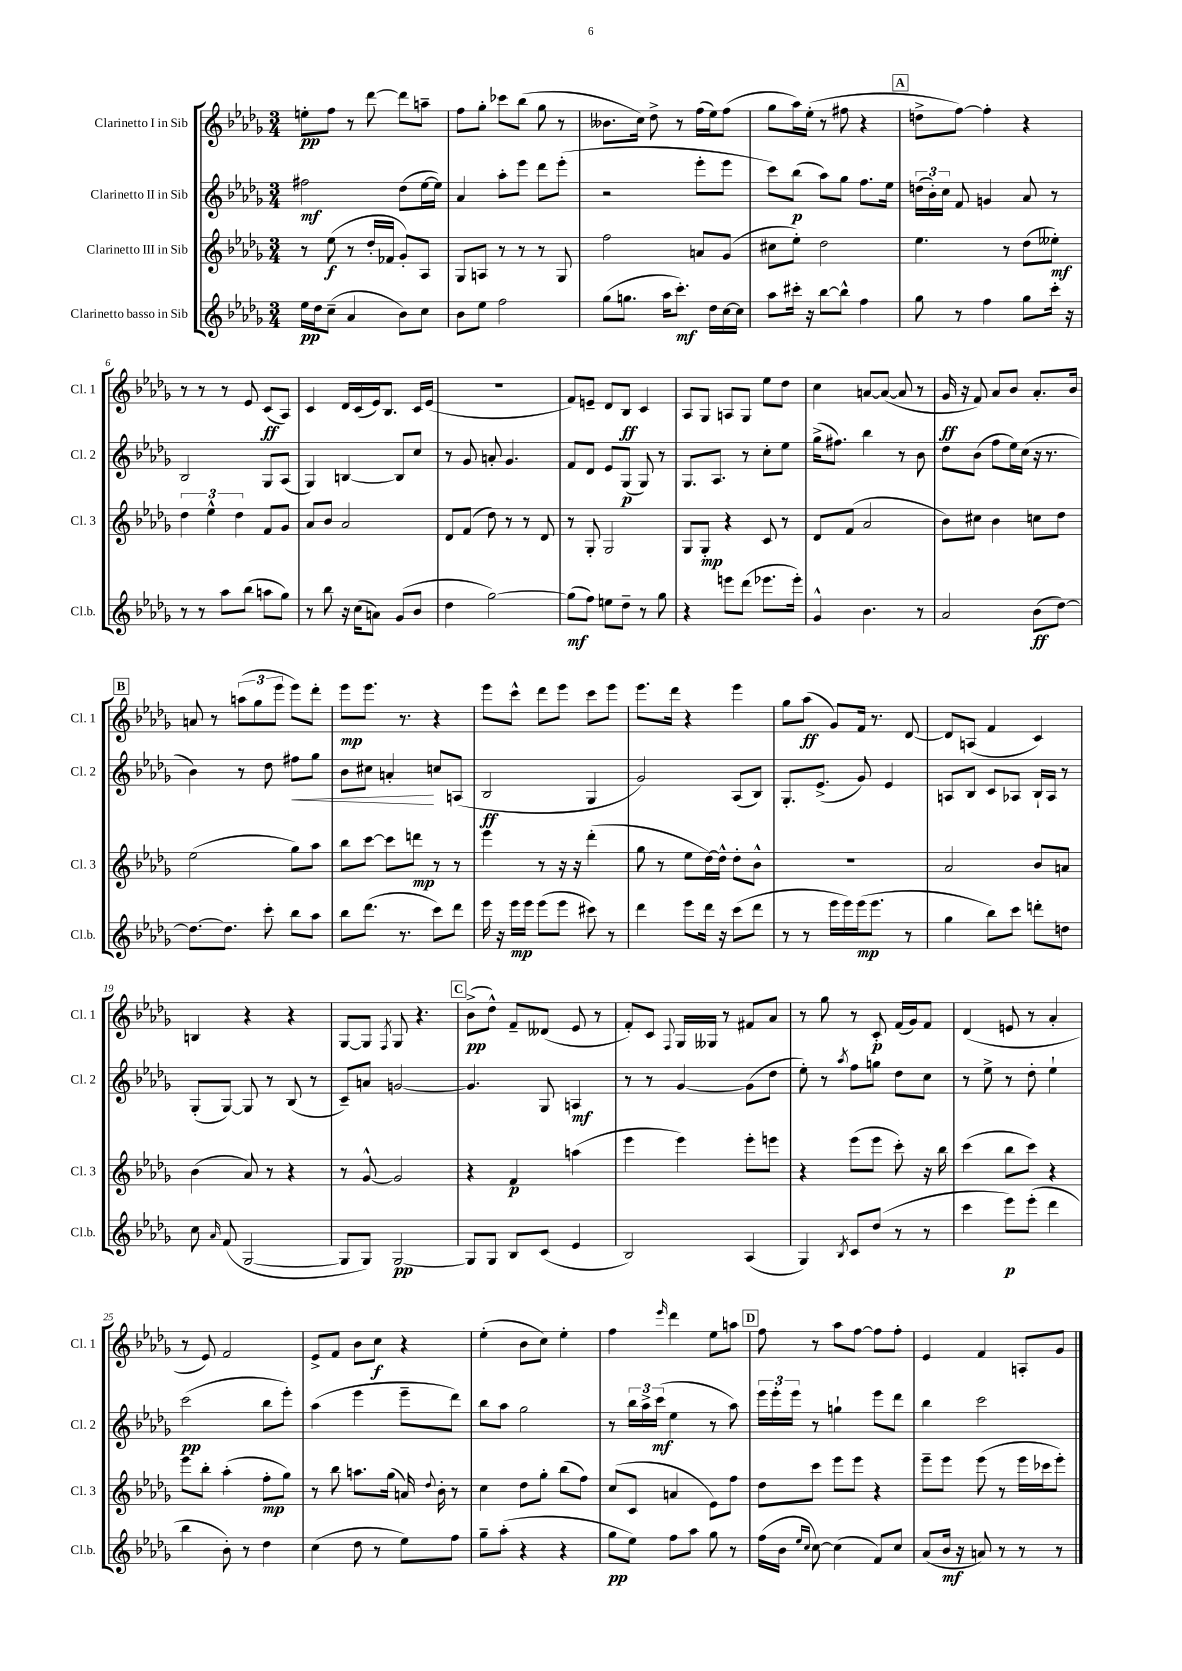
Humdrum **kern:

**kern	**dynam	**kern	**dynam	**kern	**dynam	**kern	**dynam
*part4	*part4	*part3	*part3	*part2	*part2	*part1	*part1
*staff4	*staff4	*staff3	*staff3	*staff2	*staff2	*staff1	*staff1
*I"Clarinetto basso in Sib	*	*I"Clarinetto III in Sib	*	*I"Clarinetto II in Sib	*	*I"Clarinetto I in Sib	*
*I'Cl.b.	*	*I'Cl. 3	*	*I'Cl. 2	*	*I'Cl. 1	*
*clefG2	*	*clefG2	*	*clefG2	*	*clefG2	*
*k[b-e-a-d-g-]	*	*k[b-e-a-d-g-]	*	*k[b-e-a-d-g-]	*	*k[b-e-a-d-g-]	*
*M3/4	*	*M3/4	*	*M3/4	*	*M3/4	*
=1	=1	=1	=1	=1	=1	=1	=1
16ee-\LL	pp	8r	.	2ff#X\	mf	8een'\L	pp
16dd-\J	.	.	.	.	.	.	.
(8cc~\J	.	(8ee-\	f	.	.	8ff\J	.
4a-/	.	8r	.	.	.	8r	.
.	.	16dd-'/LL	.	.	.	[8ddd-\	.
.	.	16f-X/JJ	.	.	.	.	.
8b-\L)	.	8g-'/L)	.	(8dd-\L	.	8ddd-\L]	.
8cc\J	.	8A-/J	.	[16ee-\L	.	8aan~\J	.
.	.	.	.	16ee-\JJ])	.	.	.
=2	=2	=2	=2	=2	=2	=2	=2
8b-\L	.	8G-/L	.	4a-/	.	8ff\L	.
8ee-\J	.	8An/J	.	.	.	8gg-'\J	.
2ff\	.	8r	.	8aa-'\L	.	8ccc-X\L	.
.	.	8r	.	8eee-\J	.	(8bb-\J	.
.	.	8r	.	8ddd-\L	.	8gg-\	.
.	.	8G-/	.	(8eee-'\J	.	8r	.
=3	=3	=3	=3	=3	=3	=3	=3
(8gg-\L	.	2ff\	.	2r	.	8.b--X\L	.
8.ggn\J	.	.	.	.	.	.	.
.	.	.	.	.	.	16cc\Jk)	.
.	.	.	.	.	.	8dd-^\	.
16aa-\KL	.	.	.	.	.	.	.
8.ccc'\J)	mf	.	.	.	.	8r	.
.	.	8an/L	.	8eee-'\L	.	(16ff\LL	.
16dd-\LL	.	.	.	.	.	16ee-\J)	.
[16cc\	.	(8g-/J	.	8eee-\J	.	(8ff\J	.
16cc\JJ]	.	.	.	.	.	.	.
=4	=4	=4	=4	=4	=4	=4	=4
8aa-\L	.	8cc#X\L	.	8ccc\L)	.	8gg-\L	.
16ccc#X'\Jk	.	8ee-'\J)	.	(8bb-\J	p	16aa-\L)	.
16r	.	.	.	.	.	(16ee-'\JJ	.
[8bb-\L	.	2dd-\	.	8aa-\L)	.	8r	.
8bb-^^\J]	.	.	.	8gg-\J	.	8ff#X\	.
4ff\	.	.	.	8.ff\L	.	4r	.
.	.	.	.	16ee-\Jk	.	.	.
!!LO:REH:place=s1:t=A
=5	=5	=5	=5	=5	=5	=5	=5
8gg-\	.	4.ee-\	.	(24ddn\LL	.	8ddn^\L	.
.	.	.	.	24b-'\)	.	.	.
.	.	.	.	24cc\JJ	.	.	.
8r	.	.	.	8f/	.	[8ff\J)	.
4ff\	.	.	.	4gn/	.	4ff'\]	.
.	.	8r	.	.	.	.	.
8gg-\L	.	(8dd-\L	.	8a-/	.	4r	.
16ccc'\Jk	.	8ee--X'\J)	mf	8r	.	.	.
16r	.	.	.	.	.	.	.
!!LO:LB:g=z
=6	=6	=6	=6	=6	=6	=6	=6
8r	.	6dd-\	.	2B-/	.	8r	.
8r	.	.	.	.	.	8r	.
.	.	6ee-^^\	.	.	.	.	.
8aa-\L	.	.	.	.	.	8r	.
.	.	6dd-\	.	.	.	.	.
(8bb-\J	.	.	.	.	.	8e-/	.
8aan\L	.	8f/L	.	8G-/L	.	(8c/L	ff
8gg-\J)	.	8g-/J	.	(8A-/J	.	8A-/J)	.
=7	=7	=7	=7	=7	=7	=7	=7
8r	.	8a-/L	.	4G-/)	.	4c/	.
8bb-\	.	8b-/J	.	.	.	.	.
16r	.	2a-/	.	[4Bn/	.	16d-/LL	.
(16cc\KL	.	.	.	.	.	(16c/	.
8an\J)	.	.	.	.	.	16e-/J)	.
.	.	.	.	.	.	8.B-/J	.
(8g-/L	.	.	.	8B/L]	.	.	.
8b-/J	.	.	.	8cc/J	.	16c/LL	.
.	.	.	.	.	.	(16e-/JJ	.
=8	=8	=8	=8	=8	=8	=8	=8
4dd-\	.	8d-/L	.	8r	.	2.r	.
.	.	(8f/J	.	8g-/	.	.	.
[2gg-\)	.	8dd-\)	.	8an'/	.	.	.
.	.	8r	.	4.g-/	.	.	.
.	.	8r	.	.	.	.	.
.	.	8d-/	.	.	.	.	.
=9	=9	=9	=9	=9	=9	=9	=9
(8gg-\L]	mf	8r	.	8f/L	.	8f/L)	.
8ff\J)	.	8G-'/	.	8d-/J	.	8en~/J	.
8een\L	.	2G-/	.	8e-/L	.	8d-/L	.
8dd-~\J	.	.	.	(8G-/J	p	8B-/J	ff
8r	.	.	.	8G-/)	.	4c/	.
8gg-\	.	.	.	8r	.	.	.
=10	=10	=10	=10	=10	=10	=10	=10
4r	.	8G-/L	.	8.G-/L	.	8A-/L	.
.	.	8G-'/J	mp	.	.	8G-/J	.
.	.	.	.	8.A-/J	.	.	.
8eeen\L	.	4r	.	.	.	8An/L	.
(8ddd-\J	.	.	.	8r	.	8G-/J	.
8.eee-X\L	.	8c/	.	8cc'\L	.	8ee-\L	.
.	.	8r	.	8ee-\J	.	8dd-\J	.
16eee-'\Jk)	.	.	.	.	.	.	.
=11	=11	=11	=11	=11	=11	=11	=11
4g-^^/	.	8d-/L	.	(16gg-^\KL	.	4cc\	.
.	.	.	.	8.ff#X\J)	.	.	.
.	.	(8f/J	.	.	.	.	.
4.b-\	.	2a-/	.	4bb-\	.	[8an/L	.
.	.	.	.	.	.	(8a/J_	.
.	.	.	.	8r	.	8a/]	.
8r	.	.	.	8b-\	.	8r	.
=12	=12	=12	=12	=12	=12	=12	=12
2a-/	.	8b-\L)	.	8dd-\L	.	16g-/	ff
.	.	.	.	.	.	16r	.
.	.	8cc#X\J	.	(8b-\J	.	8f/)	.
.	.	4b-\	.	8ff\L	.	8a-/L	.
.	.	.	.	16ee-\L)	.	8b-/J	.
.	.	.	.	(16cc\JJ	.	.	.
(8b-\L	ff	8ccn\L	.	16r	.	8.a-'/L	.
.	.	.	.	8.r	.	.	.
[8dd-\J)	.	8dd-\J	.	.	.	.	.
.	.	.	.	.	.	16b-/Jk	.
!!LO:LB:g=z
!!LO:REH:place=s1:t=B
=13	=13	=13	=13	=13	=13	=13	=13
8.dd-\L_	.	(2ee-\	.	4b-\)	.	8an/	.
.	.	.	.	.	.	8r	.
8.dd-\J]	.	.	.	.	.	.	.
.	.	.	.	8r	.	(12aan\L	.
.	.	.	.	.	.	12gg-\	.
8ccc'\	.	.	.	8dd-\	.	.	.
.	.	.	.	.	.	12eee-\J	.
!	!	!	!	!	!LO:HP:b	!	!
8bb-\L	.	8gg-\L)	.	8ff#X\L	<	8eee-\L)	.
8aa-\J	.	8aa-\J	.	8gg-\J	.	8ddd-'\J	.
=14	=14	=14	=14	=14	=14	=14	=14
8bb-\L	.	8bb-\L	.	8b-\L	.	8eee-\L	mp
(8.ddd-\J	.	[8ccc\J	.	8cc#X\J	.	8.eee-\J	.
.	.	8ccc\L]	.	4an'/	.	.	.
8.r	.	.	.	.	.	8.r	.
.	.	8dddn\J	mp	.	.	.	.
8ccc\L)	.	8r	.	8ccn/L	[	4r	.
8ddd-\J	.	8r	.	(8An/J	.	.	.
=15	=15	=15	=15	=15	=15	=15	=15
16eee-\	.	4eee-\	.	2B-/	ff	8eee-\L	.
16r	.	.	.	.	.	.	.
16eee-\LL	mp	.	.	.	.	8ccc^^\J	.
16eee-\JJ	.	.	.	.	.	.	.
(8eee-\L	.	8r	.	.	.	8ddd-\L	.
8eee-\J	.	16r	.	.	.	8eee-\J	.
.	.	16r	.	.	.	.	.
8ccc#X\)	.	(4ddd-'\	.	4G-/	.	8ccc\L	.
8r	.	.	.	.	.	8eee-\J	.
=16	=16	=16	=16	=16	=16	=16	=16
4ddd-\	.	8gg-\	.	2g-/)	.	8.eee-\L	.
.	.	8r	.	.	.	.	.
.	.	.	.	.	.	16ddd-\Jk	.
8eee-\L	.	8ee-\L	.	.	.	4r	.
16ddd-\Jk	.	[16dd-\L)	.	.	.	.	.
16r	.	16dd-^^\JJ]	.	.	.	.	.
(8ccc\L	.	8dd-'\L	.	(8A-/L	.	4eee-\	.
8ddd-\J	.	8b-^^\J	.	8B-/J)	.	.	.
=17	=17	=17	=17	=17	=17	=17	=17
8r	.	2.r	.	8.G-'/L	.	8gg-\L	.
8r	.	.	.	.	.	(8aa-\J	ff
.	.	.	.	(8.e-^/J	.	.	.
16eee-\LL	.	.	.	.	.	8g-/L)	.
16eee-\)	.	.	.	.	.	.	.
(16eee-\J	mp	.	.	8g-/)	.	16f/Jk	.
8.eee-\J	.	.	.	.	.	8.r	.
.	.	.	.	4e-/	.	.	.
8r	.	.	.	.	.	[8d-/	.
=18	=18	=18	=18	=18	=18	=18	=18
4gg-\	.	2a-/	.	8An/L	.	8d-/L]	.
.	.	.	.	8B-/J	.	(8An/J	.
8bb-\L)	.	.	.	8c/L	.	4f/	.
8ccc\J	.	.	.	8A-X/J	.	.	.
8dddn'\L	.	8b-/L	.	16B-`/LL	.	4c/)	.
.	.	.	.	16A-/JJ	.	.	.
8ddn\J	.	8an/J	.	8r	.	.	.
!!LO:LB:g=z
=19	=19	=19	=19	=19	=19	=19	=19
8cc\	.	(4b-\	.	(8G-'/L	.	4Bn/	.
16qqa-/	.	.	.	.	.	.	.
(8f/	.	.	.	[8G-/J)	.	.	.
[2G-/	.	8a-/)	.	8G-/]	.	4r	.
.	.	8r	.	8r	.	.	.
.	.	4r	.	(8B-/	.	4r	.
.	.	.	.	8r	.	.	.
=20	=20	=20	=20	=20	=20	=20	=20
8G-/L]	.	8r	.	8c~/L)	.	[8G-/L	.
8G-/J)	.	[8g-^^/	.	8an/J	.	8G-/J]	.
.	.	.	.	.	.	8qF/	.
[2G-/	pp	2g-/]	.	[2gn/	.	8G-/	.
.	.	.	.	.	.	4.r	.
!!LO:REH:place=s1:t=C
=21	=21	=21	=21	=21	=21	=21	=21
8G-/L]	.	4r	.	4.g/]	.	(8b-^\L	pp
8G-/J	.	.	.	.	.	8dd-^^\J)	.
8B-/L	.	4f/	p	.	.	8f~/L	.
(8c/J	.	.	.	8G-/	.	(8d--X/J	.
4e-/	.	(4aan\	.	4An/	mf	8e-/	.
.	.	.	.	.	.	8r	.
=22	=22	=22	=22	=22	=22	=22	=22
2B-/)	.	4eee-\	.	8r	.	8f'/L)	.
.	.	.	.	8r	.	8c/J	.
.	.	.	.	.	.	8qqF/	.
.	.	4eee-\)	.	[4g-/	.	16G-/LL	.
.	.	.	.	.	.	16G--X/JJ	.
.	.	.	.	.	.	8r	.
(4A-/	.	8eee-'\L	.	(8g-\L]	.	8f#X/L	.
.	.	8eeen\J	.	8dd-\J	.	8a-/J	.
=23	=23	=23	=23	=23	=23	=23	=23
4G-/)	.	4r	.	8ee-'\)	.	8r	.
.	.	.	.	8r	.	8gg-\	.
8qB-/	.	.	.	8qaa-/	.	.	.
8c/L	.	(8eee-\L	.	8ff\L	.	8r	.
(8dd-/J	.	8eee-\J	.	8ggn\J	.	8c'/	p
8r	.	8ccc'\)	.	8dd-\L	.	(16f/LL	.
.	.	.	.	.	.	16g-/J)	.
8r	.	16r	.	8cc\J	.	8f/J	.
.	.	16bb-\	.	.	.	.	.
=24	=24	=24	=24	=24	=24	=24	=24
4ccc\	.	(4ccc\	.	8r	.	(4d-/	.
.	.	.	.	8ee-^\	.	.	.
8eee-\L)	p	8bb-\L	.	8r	.	8en/	.
(8eee-'\J	.	8ccc\J)	.	8dd-'\	.	8r	.
4ddd-\	.	4r	.	4ee-`\	.	4a-'/	.
!!LO:LB:g=z
=25	=25	=25	=25	=25	=25	=25	=25
4bb-\	.	8eee-\L	.	(2ccc\	pp	8r	.
.	.	8bb-'\J	.	.	.	8e-/)	.
8b-'\)	.	(4aa-'\	.	.	.	2f/	.
8r	.	.	.	.	.	.	.
4dd-\	.	8ff'\L	mp	8bb-\L	.	.	.
.	.	8gg-\J)	.	8eee-'\J)	.	.	.
=26	=26	=26	=26	=26	=26	=26	=26
(4cc\	.	8r	.	(4aa-\	.	8e-^/L	.
.	.	8bb-\	.	.	.	8f/J	.
8dd-\	.	8.aan\L	.	4eee-\	.	8b-\L	.
8r	.	.	.	.	.	8cc\J	f
.	.	(16gg-\Jk	.	.	.	.	.
8ee-\L)	.	16an/)	.	8eee-~\L	.	4r	.
.	.	8qqdd-/	.	.	.	.	.
.	.	16b-'\	.	.	.	.	.
8ff\J	.	8r	.	8ddd-\J)	.	.	.
=27	=27	=27	=27	=27	=27	=27	=27
8gg-~\L	.	4cc\	.	8bb-\L	.	(4ee-'\	.
(8aa-'\J	.	.	.	8aa-\J	.	.	.
4r	.	8dd-\L	.	2gg-\	.	8b-\L	.
.	.	8gg-'\J	.	.	.	8cc\J)	.
4r	.	(8bb-\L	.	.	.	4ee-'\	.
.	.	8ff\J)	.	.	.	.	.
=28	=28	=28	=28	=28	=28	=28	=28
8gg-\L	pp	(8cc/L	.	8r	.	4ff\	.
8ee-\J)	.	8c/J	.	24bb-\LL	.	.	.
.	.	.	.	24aa-^\	.	.	.
.	.	.	.	(24ccc\JJ	mf	.	.
.	.	.	.	.	.	16qqeee-/	.
8ff\L	.	4an/	.	4ee-\	.	4ddd-\	.
8aa-\J	.	.	.	.	.	.	.
8gg-\	.	8e-\L)	.	8r	.	8ee-\L	.
8r	.	8ff\J	.	8aa-\)	.	8aan\J	.
!!LO:REH:place=s1:t=D
=29	=29	=29	=29	=29	=29	=29	=29
(16ff\LL	.	8dd-\L	.	24eee-\LL	.	8ff\	.
.	.	.	.	24eee-'\	.	.	.
16b-\JJ	.	.	.	.	.	.	.
.	.	.	.	24eee-\JJ	.	.	.
16qqee-/LL	.	.	.	.	.	.	.
16qqcc/JJ	.	.	.	.	.	.	.
[8cc\)	.	8ccc\J	.	8r	.	8r	.
(4cc\]	.	8eee-\L	.	4ggn`\	.	8aa-\L	.
.	.	8eee-\J	.	.	.	[8ff\J	.
8f/L)	.	4r	.	8eee-\L	.	8ff\L]	.
8cc/J	.	.	.	8ddd-\J	.	8ff'\J	.
=30	=30	=30	=30	=30	=30	=30	=30
(8a-/L	.	8eee-~\L	.	4bb-\	.	4e-/	.
16b-/Jk	mf	8eee-\J	.	.	.	.	.
16r	.	.	.	.	.	.	.
8an/)	.	(8eee-\	.	2ccc\	.	4f/	.
8r	.	8r	.	.	.	.	.
8r	.	16eee-\LL	.	.	.	8An'/L	.
.	.	16ccc-X\J	.	.	.	.	.
8r	.	8eee-'\J)	.	.	.	8g-/J	.
==	==	==	==	==	==	==	==
*-	*-	*-	*-	*-	*-	*-	*-
